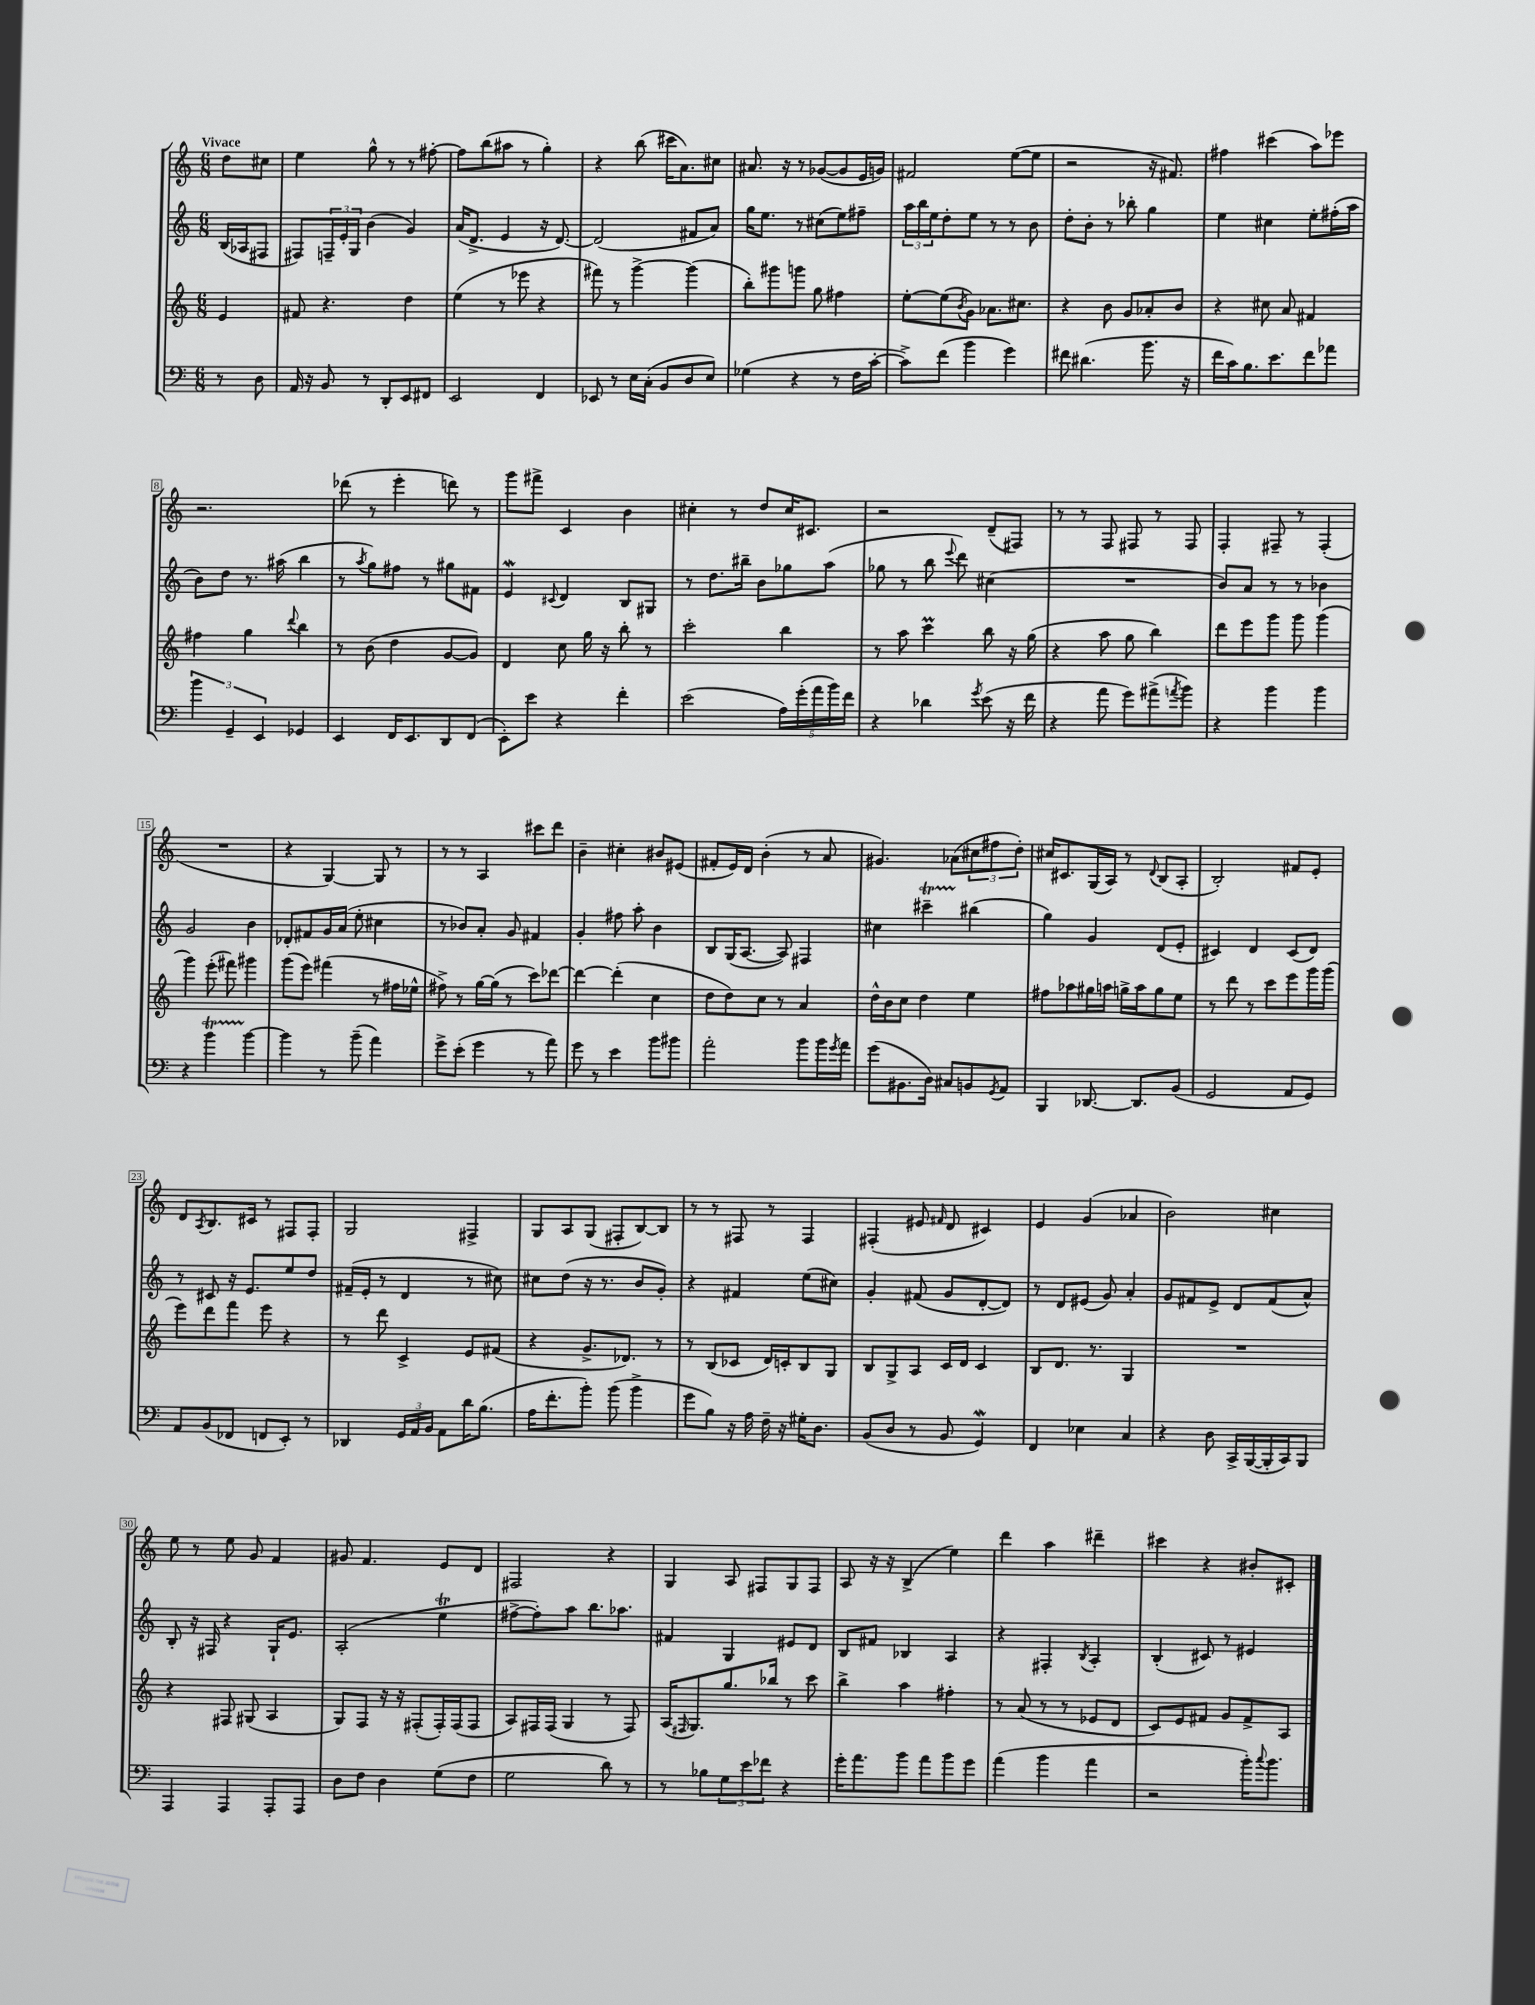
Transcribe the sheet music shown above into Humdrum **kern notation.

**kern	**kern	**kern	**kern
*staff4	*staff3	*staff2	*staff1
*clefF4	*clefG2	*clefG2	*clefG2
*k[]	*k[]	*k[]	*k[]
*M6/8	*M6/8	*M6/8	*M6/8
8r	4e	(16B	8dd
.	.	16A-	.
8D	.	8F#	8cc#
=	=	=	=
16AA	8f#	8F#)	4ee
16r	.	.	.
8BB	4.r	24F~	.
.	.	24e'	.
.	.	24G	.
8r	.	(4b	8gg^^
8DD'	.	.	8r
8EE	4dd	4g)	8r
8FF#	.	.	[8ff#'
=	=	=	=
2EE	(4ee	(16a	8ff#]
.	.	8.d^	.
.	.	.	(8bb
.	8r	4e	8aa#
.	8eee-	.	8r
4FF	4r	16r	4gg')
.	.	[8.d)	.
=	=	=	=
8EE-	8fff#)	(2d]	4r
8r	8r	.	.
16E	[4ggg^	.	(8bb
(16C'	.	.	.
8BB	.	.	16ccc#
.	.	.	8.a)
8D	(4ggg]	8f#	.
8E)	.	8a)	8cc#
=	=	=	=
(4G-	8bb')	16gg	8.a#
.	.	8.ee	.
.	8ggg#	.	.
.	.	.	16r
4r	8ggg	8r	8r
.	8gg	(8cc#	([8g-
8r	4ff#	8ee)	8g-]
16F	.	8ff#~	16e
[16c'	.	.	16g)
=	=	=	=
8c^])	[8ee'	24aa	2f#
.	.	24bb	.
.	.	24ee	.
(8f	(8ee]	8dd'	.
.	8qb	.	.
4b	8g)	8ee	.
.	8.a-	8r	.
4g)	.	8r	([8ee
.	8.cc#	.	.
.	.	8b	8ee]
=	=	=	=
8f#	4r	8dd'	2r
(4.d#	.	8b'	.
.	8b	8r	.
.	8g	8bb-'	.
8.b	8a-'	4gg	16r
.	.	.	8.f#)
.	8b	.	.
16r	.	.	.
=	=	=	=
16f	4r	4ee	4ff#
16c)	.	.	.
8.B	.	.	.
.	8cc#	4cc#	(4ccc#
8.e	.	.	.
.	8a	.	.
8f	4f#	8ee'	8aa)
8a-	.	(16ff#'	8eee-
.	.	16aa	.
=	=	=	=
6b	4ff#	8b)	2.r
.	.	8dd	.
6GG~	.	.	.
.	4gg	8.r	.
6EE	.	.	.
.	.	(16aa#	.
.	8qqddd	.	.
4GG-	4bb	4bb	.
=	=	=	=
4EE	8r	8r	(8ddd-
.	.	8qaa	.
.	(8b	8gg)	8r
16FF	4dd	8ff#	4eee'
8.EE	.	.	.
.	.	8r	.
8DD	[8g	8gg#	8ddd)
(8FF	8g])	8f#	8r
=	=	=	=
8EE')	4d	4e	8ggg
8e	.	.	8fff#^
.	.	8qqc#	.
4r	8cc	4d	4c
.	16gg	.	.
.	16r	.	.
4f'	8bb'	8B	4b
.	8r	8G#	.
=	=	=	=
(2e	2ccc'	8r	4cc#'
.	.	8.dd	.
.	.	.	8r
.	.	16bb#~	.
.	.	8b	8dd
20A)	4bb	8gg-	16cc#
(20g'	.	.	.
.	.	.	8.c#
20a	.	.	.
.	.	(8aa	.
20b)	.	.	.
20f	.	.	.
=	=	=	=
4r	8r	8gg-	2r
.	8aa	8r	.
4d-	4ccc	8bb	.
.	.	8qqeee	.
.	.	8ddd)	.
8qg	.	.	.
(8e	8bb	(4cc#	(8d~
16r	16r	.	8F#)
16f	(16gg	.	.
=	=	=	=
4r	4r	2.r	8r
.	.	.	8r
8a	8aa	.	8F
8g)	8gg	.	8F#
(8a#^	4bb)	.	8r
8qa	.	.	.
8b)	.	.	8F#
=	=	=	=
4r	8ddd	8b)	4F'
.	8eee	8a	.
4b	8ggg	8r	8F#~
.	8ggg	8r	8r
4b	(4ggg	4b-	(4F#'
=	=	=	=
4r	4ggg)	2g	2.r
4b	(8eee'	.	.
.	8fff#)	.	.
[4b	4ggg#	4b	.
=	=	=	=
4b]	(8ggg	8d-'	4r
.	8eee)	8f#	.
8r	(4fff#	16g	[4G)
.	.	(16a	.
(8b~	.	8ee'	.
4a)	8r	4cc#	8G]
.	16ff#	.	8r
.	16ee-^^	.	.
=	=	=	=
8g^	8ff#^)	8r	8r
(8e'	8r	8b-)	8r
4g	[16gg	8a'	4A
.	(16gg]	.	.
.	8r	8g	.
8r	8ccc)	4f#	8ccc#
8a)	[8ddd-	.	8ddd
=	=	=	=
8g	4ddd-_	4g'	4b~
8r	.	.	.
4e	(4ddd-']	8ff#	4cc#'
.	.	8aa'	.
8b	4cc	4b	8b#
8b#	.	.	(8e#
=	=	=	=
2a'	8dd	8B	8f#'
.	8dd)	(16G	16e)
.	.	[8.A	16d
.	8cc	.	(4b'
.	8r	8A])	.
8b	4a	4F#	8r
16b	.	.	8a
8qg	.	.	.
16a	.	.	.
=	=	=	=
(8g	16dd^^	4cc#	4.g#)
.	16b	.	.
8.BB#	8cc	.	.
.	4dd	4ccc#~	.
16D)	.	.	.
8C#	.	.	(8a-
8BB	4ee	(4bb#	12cc#
.	.	.	12ff#
8qGG	.	.	.
8AA	.	.	.
.	.	.	12dd')
=	=	=	=
4BBB	8ff#	4gg)	16cc#
.	.	.	8.c#
.	8aa-	.	.
[8.DD-	16gg#	4g	(16G
.	16aa	.	16A)
.	16gg^	.	8r
8.DD-]	16aa	.	.
.	.	.	8qqd
.	8gg	(8d	(8B
(8BB	8ee	8e'	8A'
=	=	=	=
2GG	8r	4c#)	2B')
.	8ddd	.	.
.	8r	4d	.
.	8ccc	.	.
8AA	8eee	(8c#	8f#
8GG)	16ggg	8d)	8e'
.	(16ggg	.	.
=	=	=	=
8AA	8eee)	8r	8d
.	.	.	8qA
(8BB	8ddd	8c#	8.B
8FF-	8fff	16r	.
.	.	8.e	16c#
8FF	8eee	.	8r
8EE')	4r	8ee	8F#
8r	.	8dd	8F#'
=	=	=	=
4DD-	8r	(16f#~	2G
.	.	16e'	.
.	8ddd	8r	.
24GG	4c^	4d	.
24AA	.	.	.
24BB	.	.	.
8AA	.	.	.
16d	8e	8r	4F#^
(8.B	.	.	.
.	(8f#	8cc#)	.
=	=	=	=
16A	4r	8cc#	8G
8.f'	.	.	.
.	.	(8dd	8A
8b')	8.g^	16r	(8G
.	.	8.r	.
(8b	.	.	8F#'
.	8.d-)	.	.
4b^	.	8b	[8B)
.	8r	8g')	8B]
=	=	=	=
8g	8r	4r	8r
8B)	(8B	.	8r
16r	8c-	4f#	8F#
16A	.	.	.
16F~	16d)	.	8r
16r	16c'	.	.
16G#'	8B	(8ee	4F#
8.D	.	.	.
.	8G	8cc#)	.
=	=	=	=
(8BB	8B	4g'	(4F#'
8D	8G^	.	.
8r	8A	(8f#	8e#
.	.	.	16qqf#
8BB	16c	8g	8d
.	16d	.	.
4GG)	4c	[8d'	4c#)
.	.	8d])	.
=	=	=	=
4FF	8B	8r	4e
.	8.d	8d	.
4E-	.	(8e#	(4g
.	8.r	.	.
.	.	8g)	.
4C	4G	4a'	4a-
=	=	=	=
4r	2.r	8g	2b)
.	.	8f#	.
8D	.	8e^	.
16CC^	.	8d	.
([16BBB	.	.	.
16BBB']	.	(8f#	4cc#
16CC)	.	.	.
8BBB	.	8a^^)	.
=	=	=	=
4AAA	4r	8B'	8ee
.	.	16r	8r
.	.	16F#	.
4AAA	8F#	4r	8ee
.	(8G#	.	8g
8AAA'	4A	16G`	4f
.	.	8.e	.
8AAA	.	.	.
=	=	=	=
8D	8G)	(2A'	8g#
8F	8F	.	4.f
4D	16r	.	.
.	16r	.	.
.	(8F#'	.	.
(8G	16F#')	4ee	8e
.	(16F#	.	.
8F	8F#	.	8d
=	=	=	=
2G	8A)	[8ff#^	2F#
.	16F#	8ff#'])	.
.	(16F#	.	.
.	4G	8aa	.
.	.	8.bb	.
8d)	8r	.	4r
.	.	8.aa-	.
8r	8F#)	.	.
=	=	=	=
8r	(16A	4f#	4G
.	16qqF#	.	.
.	8.G)	.	.
8B-	.	.	.
12G	8.gg	4G	8A
12e	.	.	.
.	.	.	8F#
12f-	.	.	.
.	16bb-	.	.
4r	8r	8e#	8G
.	8ccc	8d	8F#
=	=	=	=
16g'	4bb^	8B	8A
8.a	.	.	.
.	.	8f#	16r
.	.	.	16r
8b	4aa	4B-	(4B^
8a	.	.	.
8b	4ff#'	4A	4ee)
8g	.	.	.
=	=	=	=
(4a	8r	4r	4ddd
.	(8a	.	.
4b	8r	4F#'	4aa
.	8r	.	.
.	.	8qB	.
4a	8e-	4A'	4ddd#~
.	8d	.	.
=	=	=	=
2r	8c)	(4B'	4ccc#
.	8e	.	.
.	8f#	8c#)	4r
.	8g	8r	.
16b')	8f#^	4e#	8b#'
8qqcc	.	.	.
8.b	.	.	.
.	8A	.	8c#'
==	==	==	==
*-	*-	*-	*-
